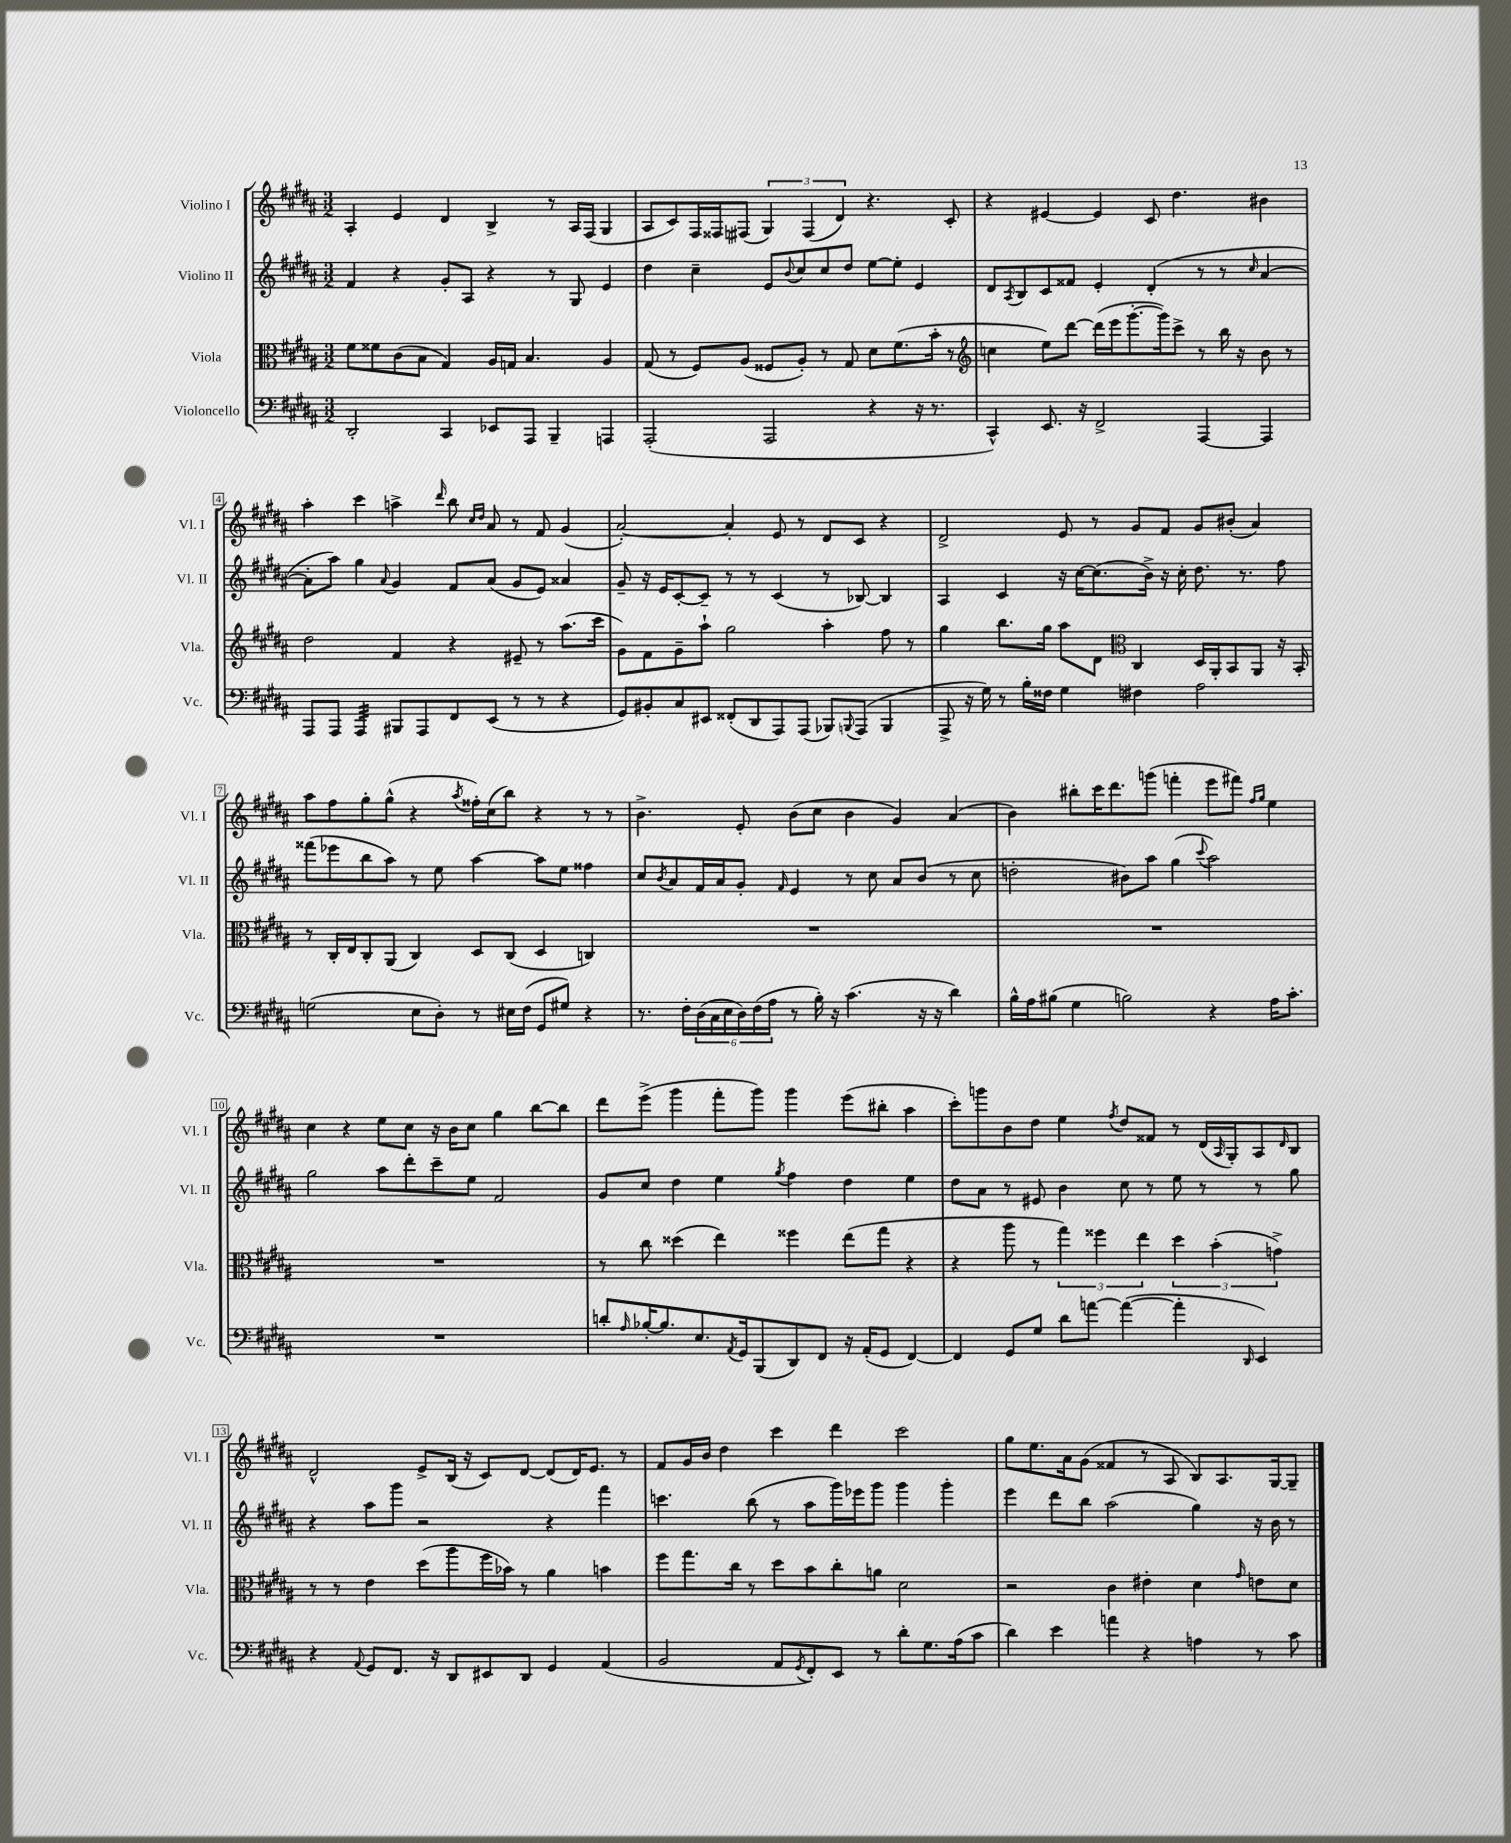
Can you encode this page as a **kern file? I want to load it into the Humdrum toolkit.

**kern	**kern	**kern	**kern
*part4	*part3	*part2	*part1
*staff4	*staff3	*staff2	*staff1
*I"Violoncello	*I"Viola	*I"Violino II	*I"Violino I
*I'Vc.	*I'Vla.	*I'Vl. II	*I'Vl. I
*clefF4	*clefC3	*clefG2	*clefG2
*k[f#c#g#d#a#]	*k[f#c#g#d#a#]	*k[f#c#g#d#a#]	*k[f#c#g#d#a#]
*M3/2	*M3/2	*M3/2	*M3/2
=1	=1	=1	=1
2DD#'/	8f#\L	4f#/	4A#'/
.	8f##X\	.	.
.	(8c#\	4r	4e/
.	8B\J	.	.
4CC#/	4G#/)	8g#'/L	4d#/
.	.	8A#/J	.
8EE-X/L	16A#/LL	4r	4B^/
.	16Gn/JJ	.	.
8AAA#/J	4.B/	.	.
4BBB~/	.	8r	8r
.	.	8G#/	16A#/LL
.	.	.	(16F#/JJ
4AAAn/	4A#/	4e/	4G#/
=2	=2	=2	=2
(2AAA#'/	(8G#/	4dd#\	8A#/L
.	8r	.	8c#/)
.	8F#/L)	4cc#~\	16F#/L
.	.	.	16F##X/J
.	(8A#/J	.	(8F#X/J
2AAA#/	8F##X/L	8e/L	6G#/)
.	.	8qqb/	.
.	8A#'/J)	8cc#/	.
.	.	.	(6F#/
.	8r	8cc#/	.
.	.	.	6d#/)
.	8G#/	8dd#/J	.
4r	8d#\L	[8ee\L	4.r
.	(8.f#\	8ee'\J]	.
16r	.	4e/	.
8.r	16b'\Jk	.	.
.	8r	.	8c#'/
=3	=3	=3	=3
*	*clefG2	*	*
4CC#^^/)	4ccn\	8d#/L	4r
.	.	8qA#/	.
.	.	8B/	.
8.EE/	8ee\L)	8c#/	[4e#X/
.	[8ddd#\J	8f##X/J	.
16r	.	.	.
2FF#^/	(16ddd#\LL]	4e'/	4e#/]
.	16eee\J	.	.
.	[8.ggg#'\	.	.
.	.	(4d#'/	8c#/
.	16ggg#\k])	.	.
.	8ccc#^\J	.	4.dd#\
[4AAA#/	8r	8r	.
.	16bb\	8r	.
.	16r	.	.
.	.	16qqcc#/	.
4AAA#/]	8b\	[4a#/	4b#X\
.	8r	.	.
!!LO:LB:g=z
=4	=4	=4	=4
8AAA#/L	2dd#\	8a#'\L]	4aa#'\
8AAA#/J	.	8aa#\J)	.
*tremolo	*	*	*
32AAA#/LLL	.	4gg#\	4ccc#\
32AAA#/	.	.	.
32AAA#/	.	.	.
32AAA#/	.	.	.
32AAA#/	.	.	.
32AAA#/	.	.	.
32AAA#/	.	.	.
32AAA#/JJJ	.	.	.
*Xtremolo	*	*	*
.	.	8qqa#/	.
8BBB#X/L	4f#/	4g#/	4aan^\
8AAA#/	.	.	.
.	.	.	16qqddd#/
8FF#/	4r	8f#/L	8bb\
.	.	.	16qqcc#/LL
.	.	.	16qqdd#/JJ
(8EE/J	.	(8a#/J	8a#/
8r	8e#X~/	8g#/L	8r
8r	8r	8e/J)	8f#/
4r	(8.aa#\L	4a##X/	(4g#/
.	16ccc#\Jk	.	.
=5	=5	=5	=5
8GG#/L)	8g#\L)	8g#~/	[2a#'/)
8BB#X'/	8f#\	16r	.
.	.	16e/KL	.
8C#/	8g#~\	[8c#'/	.
8EE#X/J	8aa#`\J	8c#~/J]	.
(8FF##X'/L	2gg#\	8r	4a#'/]
8DD#/	.	8r	.
8AAA#/)	.	(4c#/	8e/
(8AAA#/J	.	.	8r
8BBB-X/L)	4aa#'\	8r	8d#/L
8qqBBBn/	.	.	.
(8AAA#/J	.	[8B-X/)	8c#/J
4BBB/	8ff#\	4B-/]	4r
.	8r	.	.
=6	=6	=6	=6
8AAA#^/	4gg#\	4A#/	2d#^/
16r	.	.	.
16G#\)	.	.	.
8r	8.bb\L	4c#/	.
16B'\LL	.	.	.
16F##X\JJ	16gg#\Jk	.	.
4G#\	8aa#\L	16r	8e/
.	.	[16cc#\KL	.
.	8d#\J	(8.cc#\]	8r
*	*clefC3	*	*
4F#X\	4C#/	.	8g#/L
.	.	16b^\Jk)	.
.	.	16r	8f#/J
.	.	16cc#'\	.
2A#\	16D#/LL	8.dd#\	8g#/L
.	16AA#'/J	.	.
.	8BB/	.	(8b#X'/J
.	.	8.r	.
.	8AA#/J	.	4a#/)
.	16r	8ff#\	.
.	16BB'/	.	.
!!LO:LB:g=z
=7	=7	=7	=7
(2Gn\	8r	(8fff##X\L	8aa#\L
.	16C#'/LL	8eee-X\	8ff#\
.	16E/J	.	.
.	8C#'/	8bb\	8gg#'\
.	(8AA#/J	8aa#\J)	(8gg#^^\J
8E\L	4C#/)	8r	4r
8D#'\J)	.	8ee\	.
.	.	.	8qaa#/
8r	8D#/L	[4aa#\	16ff##X'\LL)
.	.	.	(16cc#\J
16E#X\LL	(8C#/J	.	8bb\J)
(16F#\JJ	.	.	.
8GG#/L	4D#/	8aa#\L]	4r
8G#X/J)	.	8ee\J	.
4r	4Cn/)	4ff##X\	8r
.	.	.	8r
=8	=8	=8	=8
8.r	1.r	8cc#/L	4.b^\
.	.	8qb/	.
.	.	8a#/	.
16F#'\LL	.	.	.
(24D#\	.	16f#/L	.
24C#\	.	.	.
.	.	16a#/J	.
24E\	.	.	.
24D#\)	.	8g#'/J	8e'/
(24F#\	.	.	.
24A#\JJ	.	.	.
.	.	16qqf#/	.
8r	.	4e/	(8b\L
16B'\)	.	.	8cc#\J
16r	.	.	.
(4.c#\	.	8r	4b\
.	.	8cc#\	.
.	.	8a#/L	4g#/)
16r	.	(8b/J	.
16r	.	.	.
4d#\)	.	8r	(4a#/
.	.	8cc#\	.
=9	=9	=9	=9
16B^^\LL	1.r	2ddn'\	4b\)
16A#\J	.	.	.
(8B#X\J	.	.	.
4G#\	.	.	8bb#X'\L
.	.	.	16ccc#\K
.	.	.	8.ddd#\
2Bn\)	.	8b#X\L)	.
.	.	8aa#\J	(8gggn\J
.	.	(4gg#\	4fffn'\
.	.	8qqccc#/	.
4r	.	2aa#\)	8eee\L
.	.	.	8fff#X\J)
.	.	.	16qqff#/LL
.	.	.	16qqgg#/JJ
16A#\KL	.	.	4ee\
8.c#'\J	.	.	.
!!LO:LB:g=z
=10	=10	=10	=10
1.r	1.r	2gg#\	4cc#\
.	.	.	4r
.	.	8aa#\L	8ee\L
.	.	8ddd#'\	8cc#\J
.	.	8ccc#~\	16r
.	.	.	16b\KL
.	.	8ee\J	8cc#\J
.	.	2f#/	4gg#\
.	.	.	[8bb\L
.	.	.	8bb\J]
=11	=11	=11	=11
8dn'/L	8r	8g#/L	8ddd#\L
16qqA#/	.	.	.
[16B-X'/K	8cc#\	8cc#/J	(8eee^\J
8.B-/]	.	.	.
.	(4dd##X\	4dd#\	4ggg#\
8.E/	.	.	.
.	4ee\)	4ee\	8fff#'\L
8qAA#/	.	.	.
16GG#/k	.	.	.
(8BBB/	.	.	8ggg#\J)
.	.	8qgg#/	.
8DD#/)	4ff##X\	4ff#\	4ggg#\
8FF#/J	.	.	.
16r	(8ee\L	4dd#\	(8eee\L
(16AA#'/KL	.	.	.
8GG#/J	8gg#\J	.	8bb#X'\J
[4FF#/)	4r	4ee\	4aa#\
=12	=12	=12	=12
4FF#/]	4r	8dd#\L	8ccc#'\L)
.	.	8a#\J	8gggn\
8GG#/L	8aa#\	8r	8b\
8G#/J	8r	8e#X/	8dd#\J
8d#\L	6gg#\)	4b\	4ee\
[8an\J	.	.	.
.	6ff##X\	.	.
.	.	.	8qff#/
(4a\_	.	8cc#\	8dd#/L
.	6ee\	.	.
.	.	8r	8f##X/J
4a'\]	6dd#\	8ee\	8r
.	.	8r	(16d#/LL
.	(6b'\	.	.
.	.	.	16qqA#/
.	.	.	16G#'/J)
16qqDD#/	.	.	.
4EE/)	.	8r	8A#/
.	6gn^\)	.	.
.	.	.	16qqd#/
.	.	8gg#\	8B/J
!!LO:LB:g=z
=13	=13	=13	=13
4r	8r	4r	2d#^^/
.	8r	.	.
8qqAA#/	.	.	.
8GG#/L	4e\	8aa#\L	.
8.FF#/J	.	8ggg#\J	.
.	(8dd#\L	2r	8e^/L
16r	.	.	.
8DD#/L	8aa#\	.	(16B/Jk
.	.	.	16r
8EE#X/	16ff#\L	.	8c#/L)
.	16b-X\JJ)	.	.
8DD#/J	8r	.	[8d#/J
4GG#/	4a#\	4r	(8d#/L]
.	.	.	16d#/K)
.	.	.	8.e/J
(4AA#/	4bn\	4fff#\	.
.	.	.	8r
=14	=14	=14	=14
2BB/	8ff#\L	4.cccn\	8f#/L
.	8.gg#\	.	16g#/L
.	.	.	16b/JJ
.	.	.	4dd#\
.	16cc#\Jk	.	.
.	8r	(8bb\	.
8AA#/L	8dd#\L	8r	4ccc#\
8qGG#/	.	.	.
8FF#'/)	8b\	8aa#\L	.
8EE/J	8cc#'\	16ggg#\L)	4ddd#\
.	.	16eee-X\J	.
8r	8an\J	8ggg#\J	.
8d#'\L	2d#\	4ggg#\	2ccc#\
8.G#\	.	.	.
.	.	4ggg#'\	.
(16A#\k	.	.	.
8c#\J	.	.	.
=15	=15	=15	=15
4d#\)	2r	4eee\	8gg#\L
.	.	.	8.ee\
4e\	.	8ddd#\L	.
.	.	.	16a#\k
.	.	8bb\J	(8g#\J
4an\	4c#\	(2aa#\	4f##X/
4r	4e#X'\	.	8r
.	.	.	8A#/
4An\	4d#\	4gg#\)	8B/L)
.	.	.	8.A#/
.	16qqg#/	.	.
8r	8en\L	16r	.
.	.	16b\	[16G#/k
8c#\	8d#\J	8r	8G#~/J]
==	==	==	==
*-	*-	*-	*-
